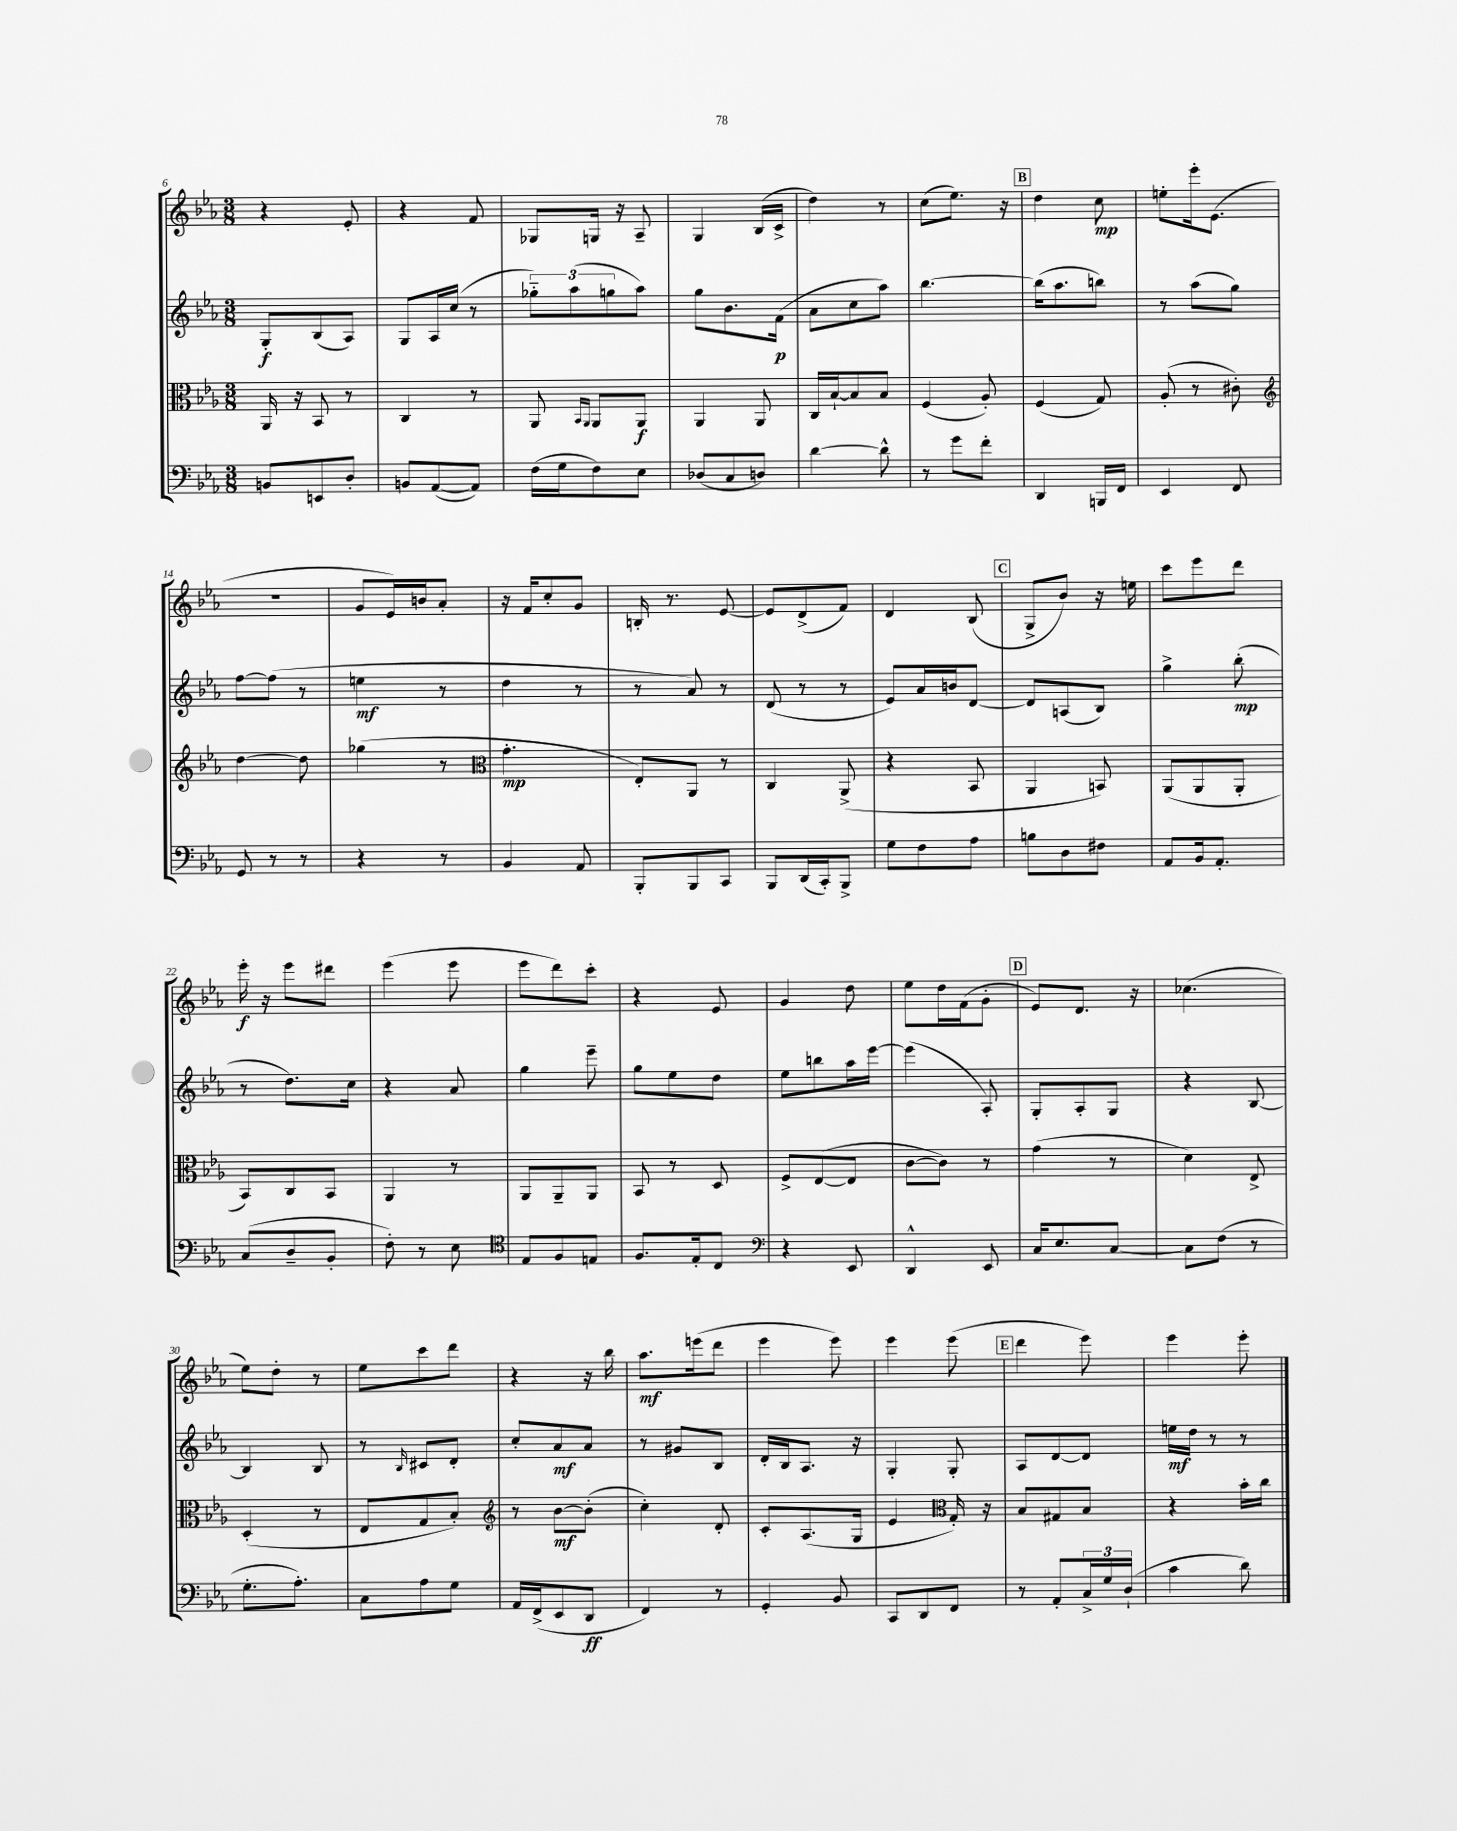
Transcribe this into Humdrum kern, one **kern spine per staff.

**kern	**kern	**kern	**kern
*staff4	*staff3	*staff2	*staff1
*clefF4	*clefC3	*clefG2	*clefG2
*k[b-e-a-]	*k[b-e-a-]	*k[b-e-a-]	*k[b-e-a-]
*M3/8	*M3/8	*M3/8	*M3/8
8BB	16AA-	8G'	4r
.	16r	.	.
8EE	8BB-	(8B-	.
8D'	8r	8A-)	8e-'
=	=	=	=
8BB	4C	8G	4r
([8AA-	.	16A-	.
.	.	(16cc	.
8AA-])	8r	8r	8f
=	=	=	=
(16F	8AA-	12gg-'~)	8G-
16G	.	.	.
.	.	(12aa-	.
.	16qqBB-	.	.
.	16qqAA-	.	.
8F)	8AA-	.	16G
.	.	12gg	.
.	.	.	16r
8E-	8AA-	8aa-)	8A-~
=	=	=	=
(8D-	4AA-	8gg	4G
8C	.	8.b-	.
8D)	8AA-	.	(16B-
.	.	(16f	16c^
=	=	=	=
[4d	16C	8a-	4dd)
.	[16B-`	.	.
.	8B-]	8cc	.
8d^^]	8B-	8aa-)	8r
=	=	=	=
8r	(4F	[4.bb-	(8cc
8g	.	.	8.ee-)
8f'	8A-')	.	.
.	.	.	16r
=	=	=	=
4DD	(4F	(16bb-]	4dd
.	.	8.aa-	.
16BBB	8G)	8bb)	8cc
16FF	.	.	.
=	=	=	=
4EE-	(8A-'	8r	8ee'
.	8r	(8aa-	16eee-'
.	.	.	(8.e-
8FF	8c#')	8gg)	.
=	=	=	=
*	*clefG2	*	*
8GG	[4dd	[8ff	4.r
8r	.	(8ff]	.
8r	8dd]	8r	.
=	=	=	=
4r	(4gg-	4ee	8g
.	.	.	16e-)
.	.	.	16b
8r	8r	8r	8a-'
=	=	=	=
*	*clefC3	*	*
4BB-	4.g'	4dd	16r
.	.	.	16f
.	.	.	8cc'
8AA-	.	8r	8g
=	=	=	=
8BBB-'	8E-')	8r	16B'
.	.	.	8.r
8BBB-	8AA-	8a-)	.
8CC	8r	8r	[8e-
=	=	=	=
8BBB-	4C	(8d	8e-]
(16DD	.	8r	(8d^
16CC')	.	.	.
8BBB-^	(8AA-^	8r	8f)
=	=	=	=
8G	4r	8e-)	4d
8F	.	16a-	.
.	.	16b	.
8A-	8BB-	[8d	(8B-
=	=	=	=
8B	4AA-	8d]	8G^
8D	.	(8A	8b-)
8F#	8BB)	8B-)	16r
.	.	.	16ee
=	=	=	=
8AA-	(8AA-	4gg^	8ccc
16BB-	8AA-	.	8eee-
8.AA-'	.	.	.
.	8AA-'	(8bb-'	8ddd
=	=	=	=
(8C	8BB-)	8r	16eee-'
.	.	.	16r
8D~	8C	8.dd)	8eee-
8BB-'	8BB-	.	8ddd#
.	.	16cc	.
=	=	=	=
8F')	4AA-	4r	(4eee-
8r	.	.	.
8E-	8r	8a-	8eee-
=	=	=	=
*clefC4	*	*	*
8E-	8AA-	4gg	8eee-
8F	8AA-~	.	8ddd)
8E	8AA-	8eee-~	8ccc'
=	=	=	=
8.F	8BB-	8gg	4r
.	8r	8ee-	.
16E-'	.	.	.
8C	8D	8dd	8e-
=	=	=	=
*clefF4	*	*	*
4r	8F^	8ee-	4g
.	([8E-	8bb	.
8EE-	8E-]	16aa-	8dd
.	.	[16eee-	.
=	=	=	=
4DD^^	[8c	(4eee-]	8ee-
.	8c])	.	16dd
.	.	.	(16f
8EE-	8r	8A-')	8g'
=	=	=	=
16C	(4g	8G'	8e-)
8.E-	.	.	.
.	.	8A-'	8.d
[8C	8r	8G	.
.	.	.	16r
=	=	=	=
8C]	4d)	4r	(4.cc-
(8F	.	.	.
8r	8E-^	[8B-	.
=	=	=	=
8.G'	(4D'	4B-]	8ee-)
.	.	.	8dd'
8.A-')	.	.	.
.	8r	8B-	8r
=	=	=	=
8C	8E-	8r	8ee-
.	.	16qqB-	.
8A-	8G	8c#	8ccc
8G	8B-')	8d'	8ddd
=	=	=	=
*	*clefG2	*	*
16AA-	8r	8cc'	4r
(16FF^	.	.	.
8EE-	[8b-	8a-	.
8DD	(8b-']	8a-	16r
.	.	.	16bb-
=	=	=	=
4FF)	4cc')	8r	8.aa-
.	.	8g#	.
.	.	.	(16eee
8r	8d'	8B-	8ddd
=	=	=	=
4GG'	8c'	16d'	4eee-
.	.	16B-	.
.	(8.A-	8.A-	.
8BB-	.	.	8eee-)
.	16G	16r	.
=	=	=	=
8CC	4e-	4G'	4eee-
8DD	.	.	.
*	*clefC3	*	*
8FF	16G')	8G'	(8eee-
.	16r	.	.
=	=	=	=
8r	8B-	8A-	4ddd
8AA-'	8G#	[8d	.
24C^	8B-	8d]	8eee-)
24G	.	.	.
(24D`	.	.	.
=	=	=	=
4c	4r	16ee	4eee-
.	.	16dd	.
.	.	8r	.
8d)	16b-'	8r	8eee-'
.	16cc	.	.
==	==	==	==
*-	*-	*-	*-
